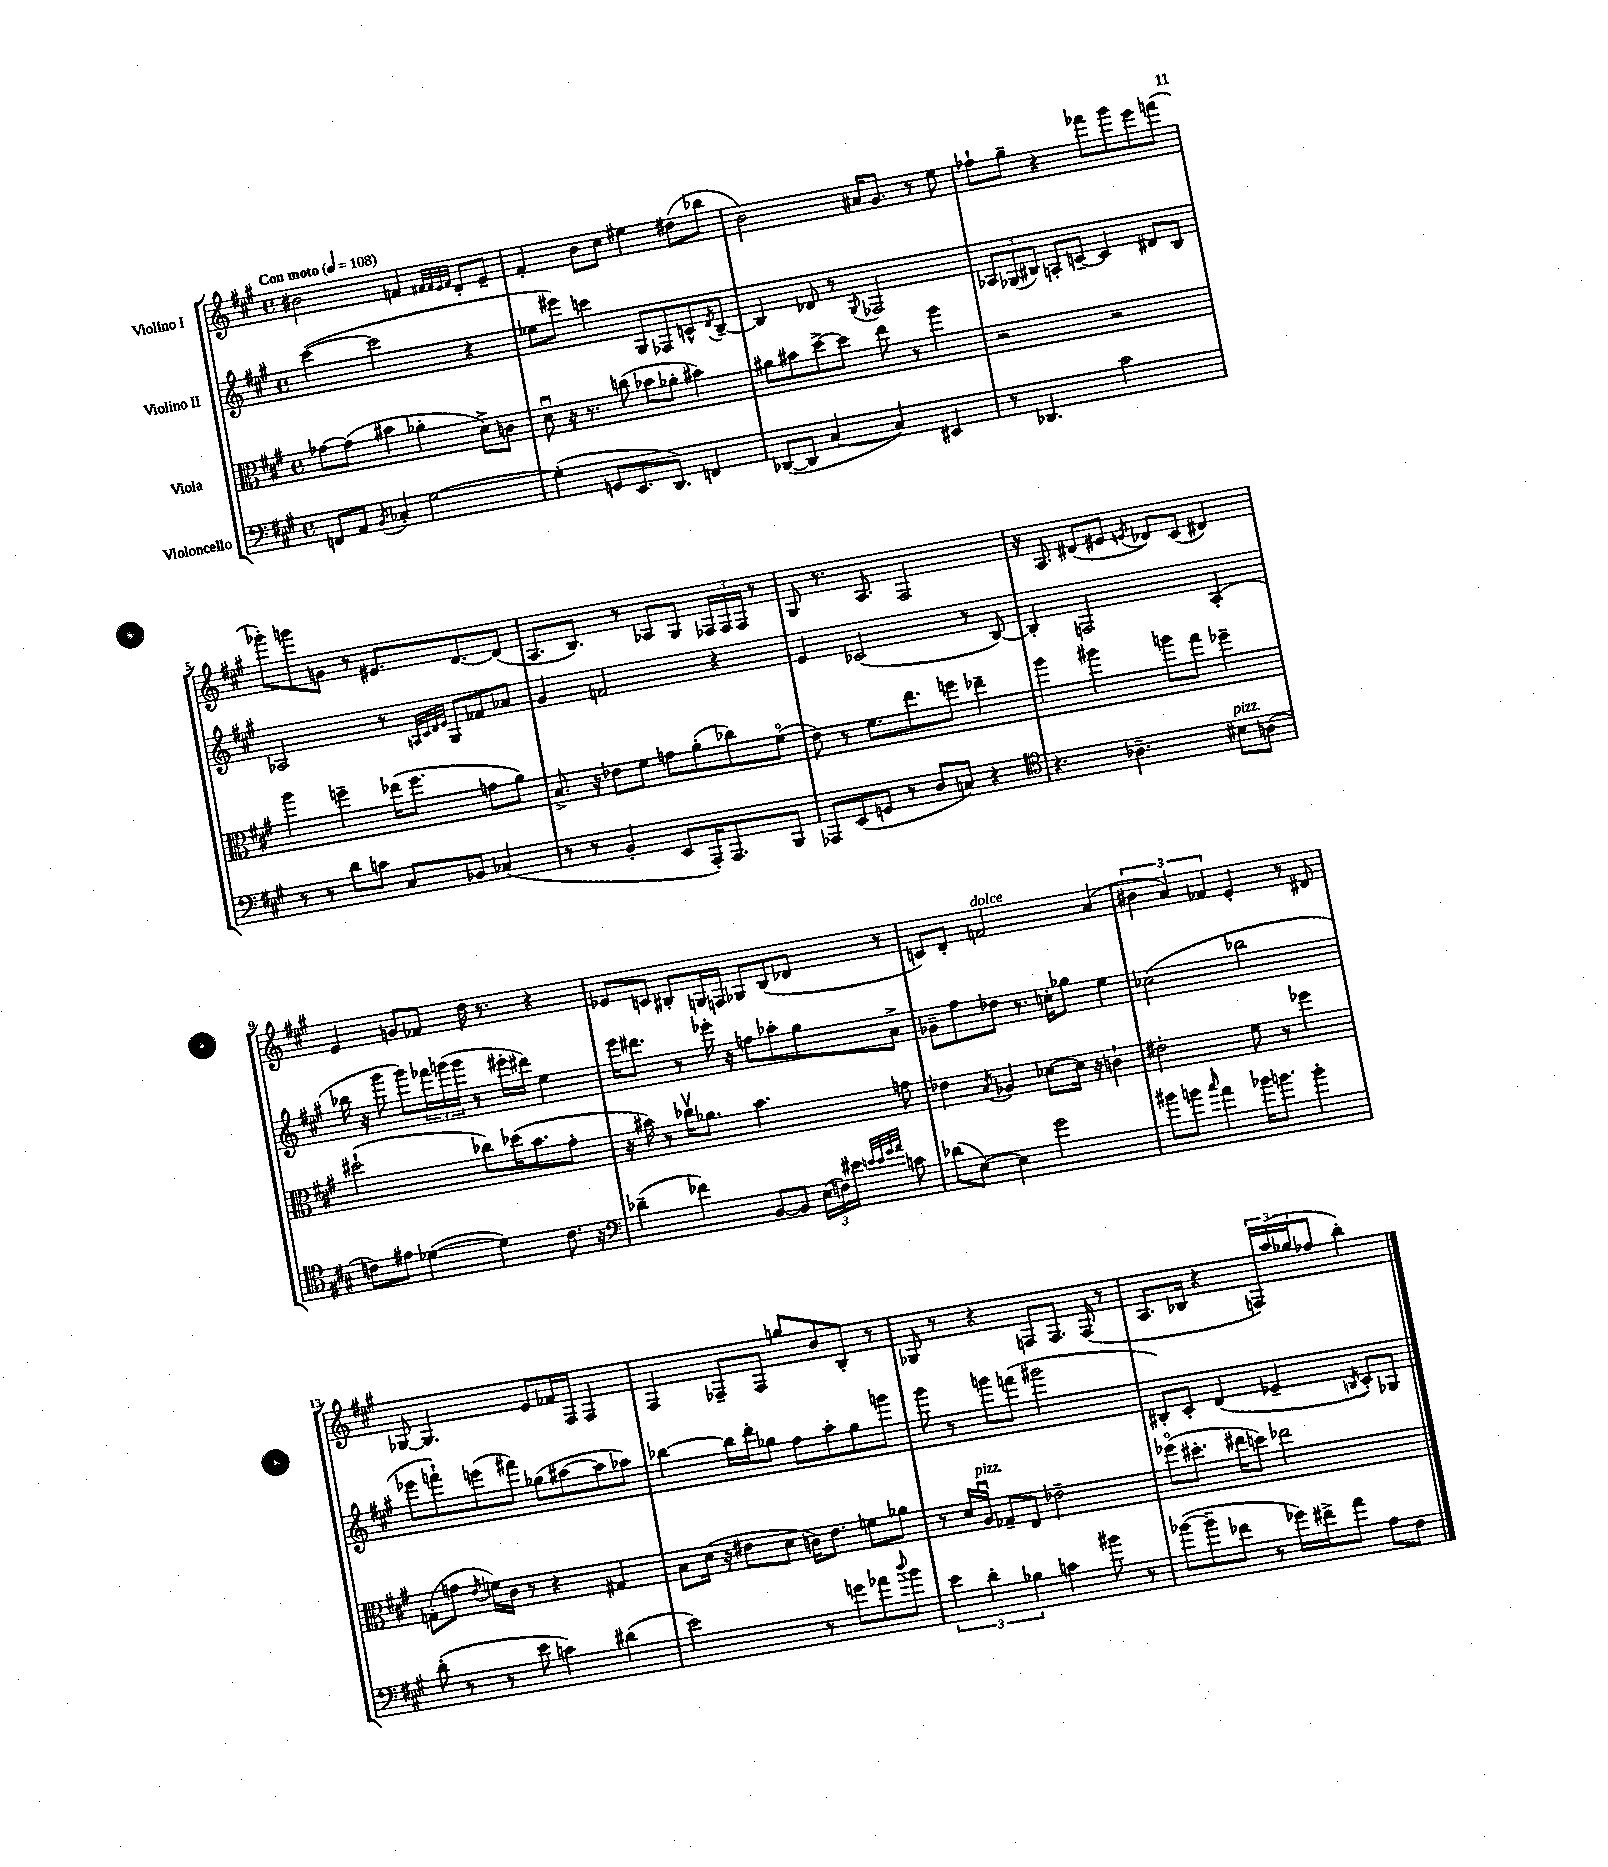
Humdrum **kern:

**kern	**kern	**kern	**kern
*staff4	*staff3	*staff2	*staff1
*clefF4	*clefC3	*clefG2	*clefG2
*k[f#c#g#]	*k[f#c#g#]	*k[f#c#g#]	*k[f#c#g#]
*M4/4	*M4/4	*M4/4	*M4/4
*met(c)	*met(c)	*met(c)	*met(c)
*MM108	*MM108	*MM108	*MM108
8FF/L	[8g-\L	([4ccc#\	2b#\
8AA/J	(8g-\]J	.	.
8qBB/	.	.	.
4C-'/	4b#\	2ccc#\]	.
[2G#\	4a-'\	.	4f/
.	.	.	32qqf#/LLL
.	.	.	32qqf#/
.	.	.	32qqe/
.	.	.	32qqf#/JJJ
.	8d^\L)	4r	8d'/L
.	8c\J	.	8e~/J
=	=	=	=
(4G#'\]	8du\	8ee-\L	4f#'/
.	16r	8eee#\J)	.
.	8.r	.	.
8GG/L	.	4ccc\	8b\L
8.EE/	(8cc\	.	8cc#\J
.	8b-\L	8G#/L	4ee#\
8.DD/J)	.	.	.
.	8a-'\J	8F-/	.
4FF/	4b#\)	8c^^/	(8dd#\L
.	.	8qd/	.
.	.	[8B~/J	8bb-\J
=	=	=	=
([8DD-/L	8a#\L	4B/]	2b\)
8DD-/]J	8b#\	.	.
[4C#/	[8dd^\	8d-/	.
.	8dd\]J	8r	.
.	.	8qqG#/	.
4C#/])	8ee\	2F-/	16a#/LK
.	.	.	8.g#/J
.	8r	.	.
4EE#/	4aa\	.	8r
.	.	.	8ee\
=	=	=	=
8r	2r	12A-/L	8ff-`\L
.	.	(12G-/	.
4.DD-/	.	.	8gg#~\J
.	.	12B#/J)	.
.	.	8A'/L	4r
.	.	[8c~/J	.
2c#\	2r	4c/]	8fff-\L
.	.	.	8ggg#\
.	.	8d#/L	8eee\
.	.	8B#/J	(8fff\J
=	=	=	=
8r	4aa\	2A-/	8ggg-'\L)
8r	.	.	8ggg\
8d\L	4ff~\	.	8g\J
8c\J	.	.	8r
8C#/L	(16ee-\LK	8r	8.e#/L
.	8.ff\J	.	.
.	.	32qqA/LLL	.
.	.	32qqc#/	.
.	.	32qqd/	.
.	.	32qqe/JJJ	.
8BB-/J	.	8G#/L	.
.	.	.	[8.d/
(4C-/	8g\L	8f-/	.
.	8a\J)	8a-/J	(8d/]J
=	=	=	=
8r	8.B^/	4g#/	8.A/L
8r	.	.	.
.	16r	.	8.B/J)
4BB'/	8e-\L	2f/	.
.	8f#\J	.	8r
8EE/L	8g\L	.	8A-/L
16AAA'/K)	(8a'\	.	8G#/J
8.AAA/	.	.	.
.	8cc-\)	4r	24F-/LL
.	.	.	24F-/
.	.	.	24F-/JJ
8BBB/J	(8f#o\J	.	8r
=	=	=	=
8AAA-/L	8e\)	4e/	8G#/
(8EE/	8r	.	8.r
8GG/J	8.f#\L	(2c-/	.
.	.	.	8.A/
8r	.	.	.
.	8.ee\	.	.
8D/L	.	.	2F#/
8C/J)	8ff\J	.	.
4r	4ee-~\	8r	.
.	.	[8B/)	.
=	=	=	=
*clefC4	*	*	*
4.r	4aa\	4B'/]	16r
.	.	.	8.A/
.	4aa#\	2F/	(8d#/L
4.A-~\	.	.	8e#/J
.	.	.	8qe/
.	8aa\L	.	8d-/L)
.	8gg#\J	.	(8c#/J
8B#\L	4ff-~\	(4A'/	4d#/)
(8A\J	.	.	.
=	=	=	=
8c\L)	(2dd#`\	16bb-\	4e/
.	.	16r	.
8e#\J	.	8ggg#\	.
([4d-\	.	8ggg#\L)	8g/L
.	.	24fff-\L	8f-/J
.	.	(24ggg\	.
.	.	24ggg\JJ	.
4d-\])	8cc-\L)	8r	16dd\
.	.	.	8.r
.	(16dd-\K	16eee#'\LL	.
.	8.b\	16ddd#\JJ)	.
8.c\	.	4ee\	4r
.	8g#'\J	.	.
16r	.	.	.
=	=	=	=
*clefF4	*	*	*
(4d-~\	16r	16eee\LK	8e-/L
.	16b#\)	8.ddd#\J	.
.	8r	.	8c/J
4f-\)	16cc-v\LK	8r	8B#'/L
.	8.a-\J	.	.
.	.	16eee-'\	16G/L
.	.	16r	16F/JJ
[8BB/L	4.b#\	8ff\L	8G-/L
8BB/]J	.	8aa-'\	(8B#/
(24E\LL	.	8gg#\	8d-/J
24F\)	.	.	.
24e#\JJ	.	.	.
32qqe/LLL	.	.	.
32qqe/	.	.	.
32qqg#/	.	.	.
32qqa/JJJ	.	.	.
8c\	8g\	8a^\J	8r
=	=	=	=
(8d-\L	4e-\	8g-~\L	8c/L)
[8E\J)	.	8ff#\	8d'/J
.	8qB/	.	.
4E\]	4A-/	8dd-\J	2f/
.	.	8.r	.
2g#\	[8d-\L	.	.
.	.	16cc'\LK	.
.	16d-\]Jk	8gg-\J	.
.	16r	.	.
.	4c`\	4ee\	(4a/
=	=	=	=
8b#\L	2e#'\	(2cc-\	6b#\
8b\J	.	.	.
.	.	.	6a/)
16qqcc#/	.	.	.
4a\	.	.	.
.	.	.	6f-/
16b-\LK	8f#\	2bb-\	4e'/
8.b\J	.	.	.
.	8r	.	.
4b'\	4ff-\	.	8r
.	.	.	8d#/
=	=	=	=
(8d'\	(8G'\L	8eee-\L	[8G-/
8r	8g\J	8fff`\)	4.G-/]
.	8qe/	.	.
8r	16f\LL)	(8eee\	.
.	16c#\JJ	.	.
8e\	8r	8fff#\J)	.
4c\)	4r	(8gg-\L	8e/L
.	.	[8aa#\	16f-/L
.	.	.	16F#/JJ
(4d#\	4G#/	8aa#\]	4F#/
.	.	8aa-\J)	.
=	=	=	=
2e\)	8B\L	[4bb-\	4F#/
.	(16d\Jk	.	.
.	16r	.	.
.	8e#\L	16bb-\]LL	8F-~/L
.	.	16ddd'\J	.
.	8d\J	8gg-\J	8F-/J
8r	16c\LK)	8ff#\L	8gg/L
.	8.e#\J	.	.
8g\L	.	8aa'\	8b/
8a-\	8f\L	8gg-\	8B'/J
8qqdd/	.	.	.
8b\J	8a-\J	8ggg\J	8r
=	=	=	=
6e\	8r	8ggg#\	8G-/
.	16d/LL	8r	8r
6d'\	.	.	.
.	16Au/JJ	.	.
.	8G-~/L	8ggg\L	4r
6B-\	.	.	.
.	8E/J	(8fff\J	.
4c\	2e-~\	2ggg#\	8F/L
.	.	.	8.F/J
8b#\	.	.	.
.	.	.	(16F/
8r	.	.	8r
=	=	=	=
([8b-\L	(8ff-o\L	8B#'/L)	8.A/L
8b-~\]	8.dd#'\J	8c#'/J	.
.	.	.	16B-/Jk
8f-\J	.	(4d/	4r
.	16ee#\LK	.	.
8r	8dd\J)	.	.
16g-\LL)	2ee-\	4e-~/	24F/LL)
.	.	.	(24aa/
16f#^\J	.	.	.
.	.	.	24gg-/J
8a\J	.	.	8ff-/J
.	.	8qB/	.
8A\L	.	8c#'/L)	4bb'\)
8F#\J	.	8G-/J	.
==	==	==	==
*-	*-	*-	*-
